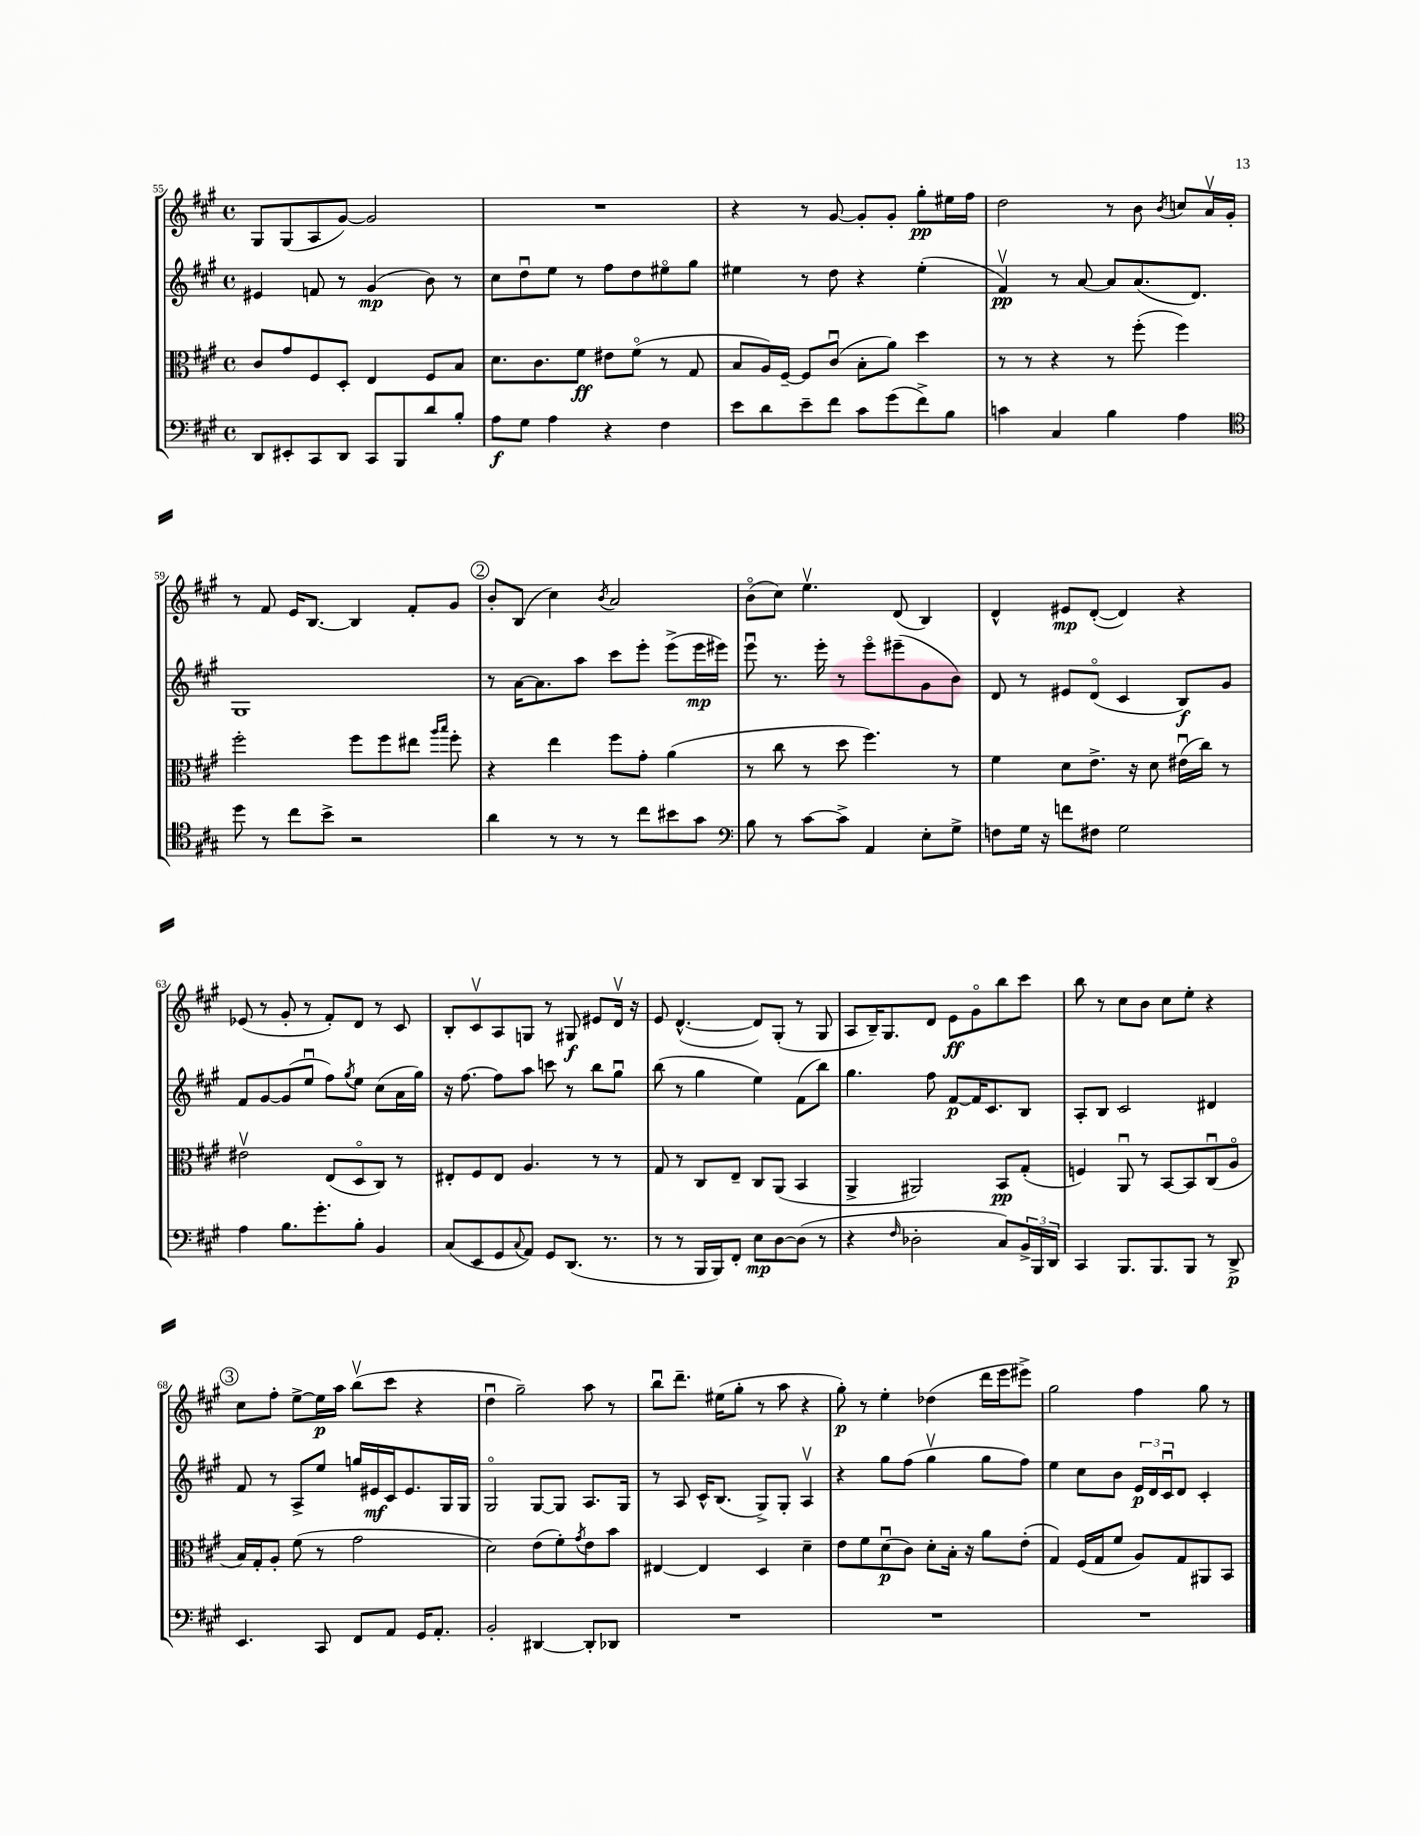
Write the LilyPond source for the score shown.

<<
\new StaffGroup <<
\new Staff = "s0" {
    \clef treble \key a \major \defaultTimeSignature \time 4/4
    gis8 gis8( a8 gis'8~) gis'2 |
    R1 |
    r4 r8 gis'8~ gis'8-. gis'8-. gis''8-.\pp eis''16 fis''16 |
    d''2 r8 b'8 \acciaccatura { b'8 } c''8 a'16\upbow gis'16-. |
    r8 fis'8 e'16 b8.~ b4 fis'8-. gis'8 |
    \mark \markup { \circle "2" } b'8-. b8( cis''4) \acciaccatura { b'8 } a'2 |
    b'8\flageolet( cis''8) e''4.\upbow d'8( b4) |
    d'4-^ eis'8\mp d'8~-.( d'4) r4 |
    ees'8( r8 gis'8-. r8 fis'8-.) d'8 r8 cis'8 |
    b8-. cis'8\upbow a8 g8 r8 gis8\f eis'8 d'16\upbow r16 |
    e'8 d'4.~-^( d'8) gis8-.( r8 gis8 |
    a8 b16--) gis8. d'8 e'8\ff gis'8\flageolet b''8 cis'''8 |
    b''8 r8 cis''8 b'8 cis''8 e''8-. r4 |
    \mark \markup { \circle "3" } cis''8 fis''8-. e''8~-> e''16\p a''16 b''8\upbow( cis'''8 r4 |
    d''4\downbow gis''2--) a''8 r8 |
    b''8\downbow d'''8.-- eis''16( gis''8-. r8 a''8 r4 |
    gis''8-.\p) r8 e''4-. des''4( d'''16 e'''16 eis'''8->) |
    gis''2 fis''4 gis''8 r8 \bar "|." |
}
\new Staff = "s1" {
    \clef treble \key a \major \defaultTimeSignature \time 4/4
    eis'4 f'8 r8 gis'4\mp( b'8) r8 |
    cis''8 d''8\downbow e''8 r8 fis''8 d''8 eis''8\flageolet gis''8 |
    eis''4 r8 d''8 r4 eis''4-.( |
    fis'4\upbow\pp) r8 a'8~ a'8 a'8.( d'8.) |
    gis1 |
    \mark \markup { \circle "2" } r8 a'16~ a'8. a''8 cis'''8 e'''8-. e'''8->( e'''16\mp eis'''16) |
    e'''8\downbow r8. e'''16-. r8 e'''8\flageolet eis'''8--( gis'8 b'8) |
    d'8 r8 eis'8 d'8\flageolet( cis'4 b8\f) gis'8 |
    fis'8 gis'8~ gis'8( e''8\downbow fis''8) \acciaccatura { gis''8 } e''8 cis''8( a'16 gis''16) |
    r16 fis''8.~ fis''8 a''8 c'''8 r8 b''8 gis''8\downbow |
    b''8( r8 gis''4 e''4) fis'8( b''8) |
    gis''4. fis''8 fis'8~\p fis'16 cis'8. b8 |
    a8-. b8 cis'2 dis'4 |
    \mark \markup { \circle "3" } fis'8 r8 a8-> e''8 g''16 eis'16\mf cis'16 eis'8. gis16 gis16 |
    gis2\flageolet gis8~ gis8 a8. gis16 |
    r8 a8 cis'16-^ b8.( gis8->) gis8-. a4\upbow |
    r4 gis''8 fis''8( gis''4\upbow gis''8 fis''8) |
    e''4 cis''8 b'8 \tuplet 3/2 { e'16\p d'16 cis'16\downbow } d'8 cis'4-. \bar "|." |
}
\new Staff = "s2" {
    \clef alto \key a \major \defaultTimeSignature \time 4/4
    cis'8 gis'8 fis8 d8-. e4 fis8 b8 |
    d'8. cis'8. fis'8\ff eis'8 fis'8\flageolet( r8 gis8 |
    b8 a16) fis16~-- fis8 cis'8\downbow( b8-. a'8) d''4 |
    r8 r8 r4 r8 fis''8-.( fis''4) |
    fis''2-. fis''8 fis''8 eis''8 \grace { a''16 b''16 } fis''8-. |
    \mark \markup { \circle "2" } r4 e''4 fis''8 gis'8-. a'4( |
    r8 cis''8 r8 d''8 fis''4.) r8 |
    fis'4 d'8 e'8.-> r16 d'8 eis'16\downbow( cis''16) r8 |
    eis'2\upbow e8( d8\flageolet cis8) r8 |
    eis8-. fis8 eis8 a4. r8 r8 |
    gis8 r8 cis8 e8-- cis8 a,8( b,4 |
    a,4-> ais,2) b,8\pp gis8-.( |
    f4) a,8\downbow r8 b,8~ b,8 cis8\downbow( a8\flageolet |
    \mark \markup { \circle "3" } b16) gis16-. a8-. fis'8( r8 gis'2 |
    d'2) e'8( fis'8-.) \acciaccatura { gis'8 } e'8 b'8 |
    eis4~ eis4 d4 d'4-- |
    e'8 fis'8 d'8\downbow\p( cis'8) d'8-. b16-. r16 a'8 e'8-.( |
    gis4) fis16( gis16 fis'8 a8) gis8 ais,8 b,8 \bar "|." |
}
\new Staff = "s3" {
    \clef bass \key a \major \defaultTimeSignature \time 4/4
    d,8 eis,8-. cis,8 d,8 cis,8 b,,8 d'8 b8-. |
    a8\f gis8 a4 r4 fis4 |
    e'8 d'8 e'8-- fis'8 cis'8 gis'8( fis'8->) b8 |
    c'4 cis4 b4 a4 |
    \clef tenor d''8 r8 cis''8 b'8-> r2 |
    \mark \markup { \circle "2" } a'4 r8 r8 r8 cis''8 bis'8 gis'8 |
    \clef bass b8 r8 cis'8~ cis'8-> a,4 e8-. gis8-> |
    f8 gis16 r16 f'8 fis8 gis2 |
    a4 b8. gis'8.-. b8-. b,4 |
    cis8( e,8 gis,8 \appoggiatura { cis8 } a,8) gis,8 d,8.( r8. |
    r8 r8 b,,16 b,,16) fis,8-. e8\mp d8~ d8( r8 |
    r4 \grace { fis16 } des2-. cis8) \tuplet 3/2 { b,16-> b,,16 d,16 } |
    cis,4 b,,8. b,,8. b,,8 r8 d,8->\p |
    \mark \markup { \circle "3" } e,4. cis,8 fis,8 a,8 gis,16 a,8.-. |
    b,2-. dis,4~ dis,8-. des,8 |
    R1 |
    R1 |
    R1 \bar "|." |
}
>>
>>
\layout { \context { \Score currentBarNumber = #55 } }
